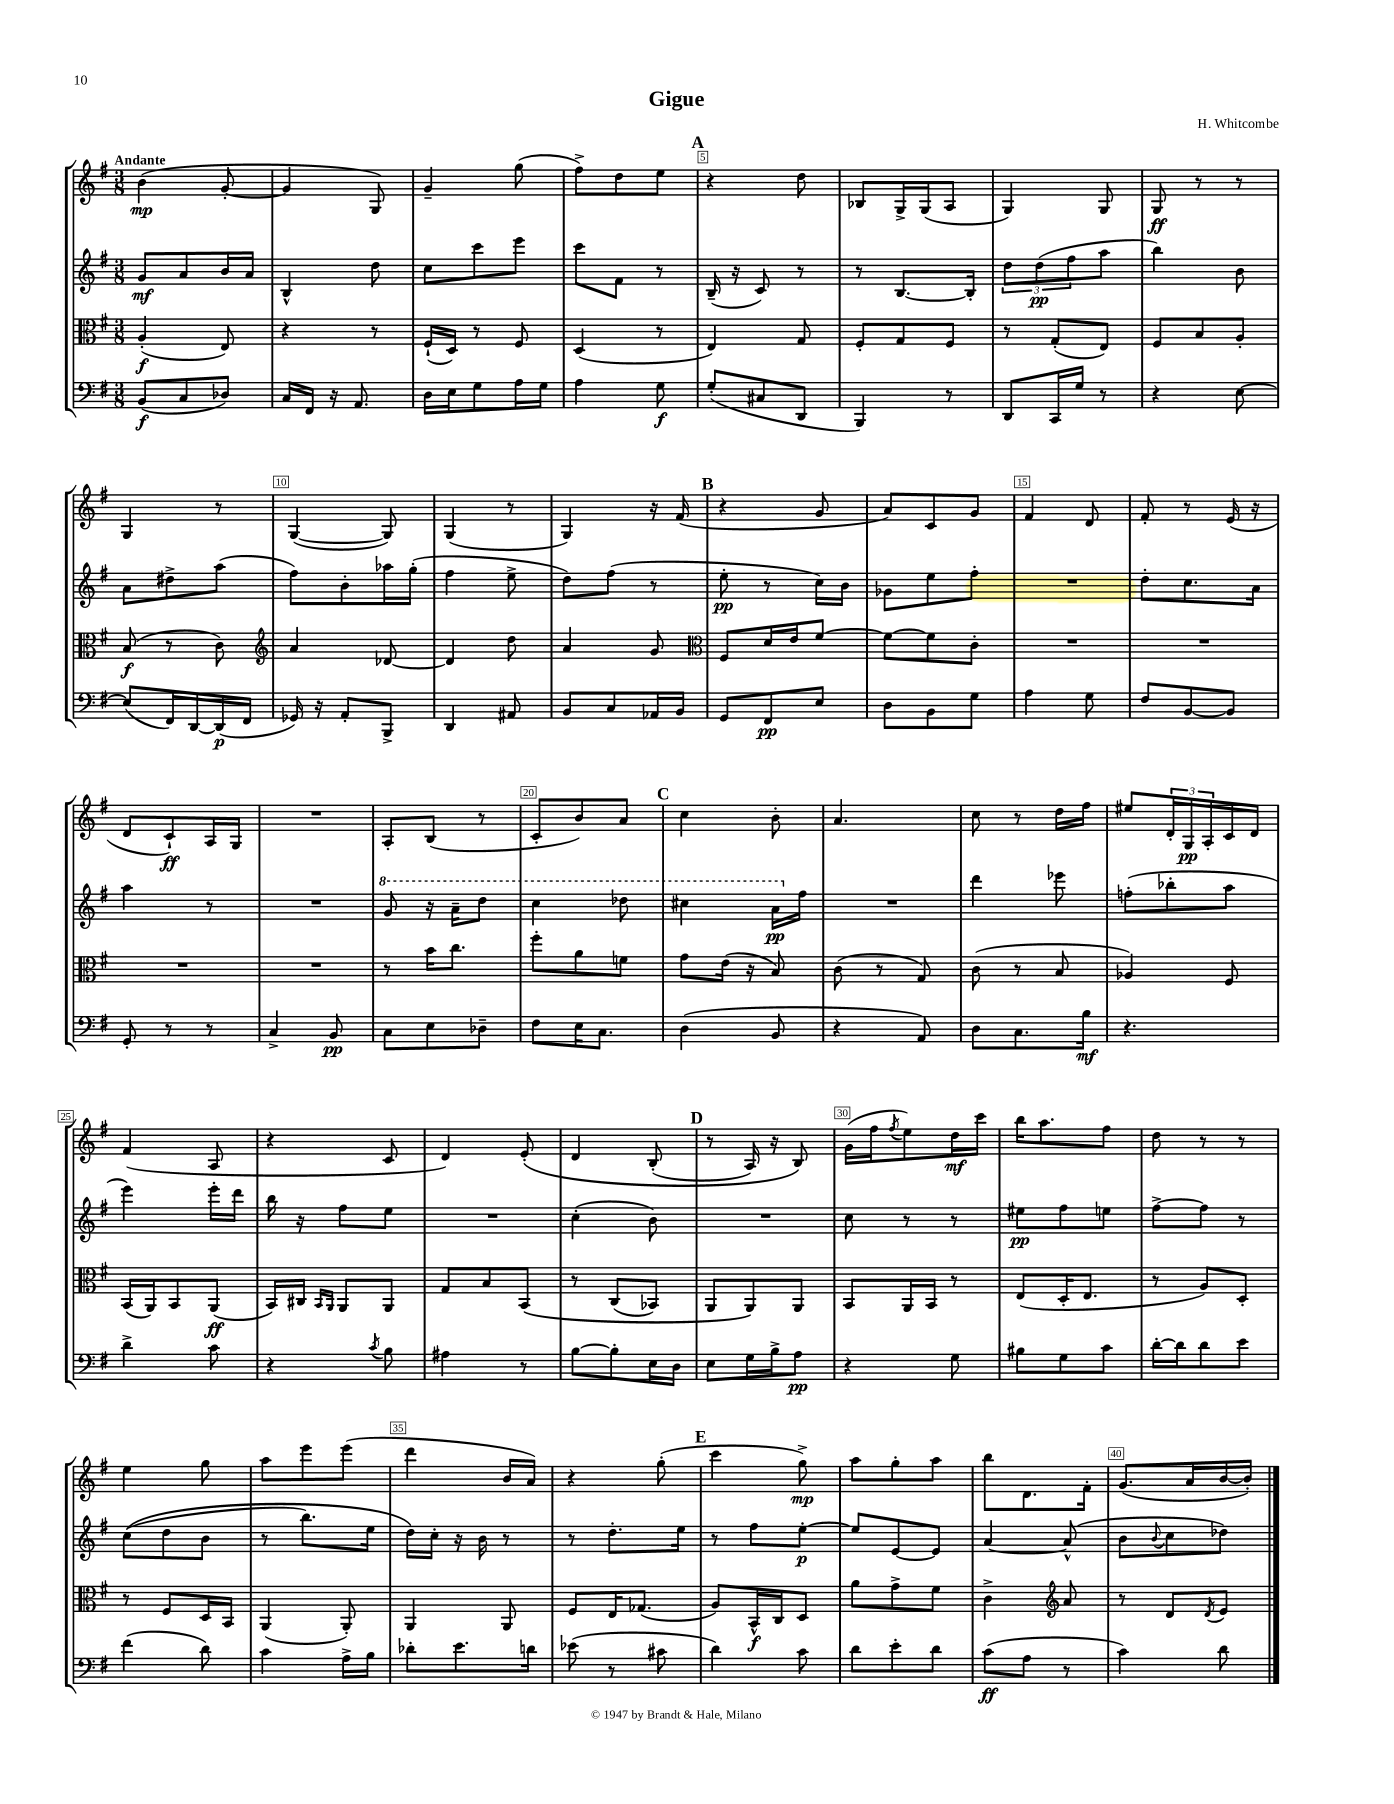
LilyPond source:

\header { title = "Gigue" composer = "H. Whitcombe" }
<<
\new StaffGroup <<
\new Staff = "s0" {
    \clef treble \key g \major \numericTimeSignature \time 3/8 \tempo "Andante"
    b'4\mp( g'8~-. |
    g'4 g8) |
    g'4-- g''8( |
    fis''8->) d''8 e''8 |
    \mark \markup { \bold "A" } r4 d''8 |
    bes8 g16-> g16( a8 |
    g4) g8 |
    g8\ff r8 r8 |
    g4 r8 |
    g4~( g8) |
    g4( r8 |
    g4) r16 fis'16( |
    \mark \markup { \bold "B" } r4 g'8 |
    a'8) c'8 g'8 |
    fis'4 d'8 |
    fis'8-. r8 e'16( r16 |
    d'8 c'8-!\ff) a16 g16 |
    R4. |
    a8-. b8( r8 |
    c'8-. b'8) a'8 |
    \mark \markup { \bold "C" } c''4 b'8-. |
    a'4. |
    c''8 r8 d''16 fis''16 |
    eis''8 \tuplet 3/2 { d'16-. g16\pp a16-. } c'16 d'16 |
    fis'4( a8 |
    r4 c'8 |
    d'4) e'8-.\( |
    d'4 b8-.( |
    \mark \markup { \bold "D" } r8 a16) r16 b8\) |
    g'16( fis''16 \acciaccatura { fis''8 } e''8) d''16\mf c'''16 |
    b''16 a''8. fis''8 |
    d''8 r8 r8 |
    e''4 g''8 |
    a''8 e'''8 e'''8( |
    d'''4 b'16 a'16) |
    r4 g''8-.( |
    \mark \markup { \bold "E" } c'''4 g''8->\mp) |
    a''8 g''8-. a''8 |
    b''8 d'8. fis'16-. |
    g'8.( a'16 b'16~ b'16-.) \bar "|." |
}
\new Staff = "s1" {
    \clef treble \key g \major \numericTimeSignature \time 3/8
    g'8\mf a'8 b'16 a'16 |
    b4-^ d''8 |
    c''8 c'''8 e'''8 |
    c'''8 fis'8 r8 |
    \mark \markup { \bold "A" } b16--( r16 c'8) r8 |
    r8 b8.~ b16-. |
    \tuplet 3/2 { d''8 d''8\pp( fis''8 } a''8 |
    b''4) b'8 |
    a'8 dis''8-> a''8( |
    fis''8) b'8-. aes''16 g''16-.( |
    fis''4 e''8-> |
    d''8) fis''8( r8 |
    \mark \markup { \bold "B" } e''8-.\pp r8 c''16) b'16 |
    ges'8 e''8 fis''8-. |
    R4. |
    d''8-. c''8. a'16 |
    a''4 r8 |
    R4. |
    \ottava #1 g''8 r16 a''16-- d'''8 |
    c'''4 des'''8 |
    \mark \markup { \bold "C" } cis'''4 a''16\pp \ottava #0 fis''16 |
    R4. |
    d'''4 ees'''8 |
    f''8-.( bes''8-. a''8 |
    e'''4) e'''16-. d'''16 |
    b''16 r16 fis''8 e''8 |
    R4. |
    c''4-.( b'8) |
    \mark \markup { \bold "D" } R4. |
    c''8 r8 r8 |
    eis''8\pp fis''8 e''8 |
    fis''8~-> fis''8 r8 |
    c''8(\( d''8 b'8 |
    r8 b''8.) e''16 |
    d''16\) c''16-. r16 b'16 r8 |
    r8 d''8.-. e''16 |
    \mark \markup { \bold "E" } r8 fis''8 e''8~-.\p |
    e''8 e'8~ e'8 |
    a'4~ a'8-^( |
    b'8 \appoggiatura { b'8 } c''8 des''8) \bar "|." |
}
\new Staff = "s2" {
    \clef alto \key g \major \numericTimeSignature \time 3/8
    a4-.\f( e8) |
    r4 r8 |
    fis16-!( d16) r8 fis8 |
    d4( r8 |
    \mark \markup { \bold "A" } e4) g8 |
    fis8-. g8 fis8 |
    r8 g8-.( e8) |
    fis8 b8 a8-. |
    b8\f( r8 c'8) |
    \clef treble a'4 des'8~ |
    des'4 d''8 |
    a'4 g'8 |
    \mark \markup { \bold "B" } \clef alto fis8 d'16 e'16 fis'8~ |
    fis'8~ fis'8 c'8-. |
    R4. |
    R4. |
    R4. |
    R4. |
    r8 b'16 c''8. |
    fis''8-. a'8 f'8 |
    \mark \markup { \bold "C" } g'8 e'16( r16 b8) |
    c'8( r8 g8) |
    c'8( r8 b8 |
    aes4) fis8 |
    b,16( a,16) b,8 a,8\ff( |
    b,16) cis16 \grace { b,16 a,16 } a,8 a,8 |
    g8 b8 b,8\( |
    r8 c8( bes,8) |
    \mark \markup { \bold "D" } a,8 a,8\) a,8 |
    b,8 a,16 b,16 r8 |
    e8( d16-. e8. |
    r8 a8) d8-. |
    r8 fis8 d16 b,16 |
    a,4( a,8-.) |
    a,4 a,8 |
    fis8 e16 ges8.( |
    \mark \markup { \bold "E" } a8) b,16-^\f c16 d8 |
    a'8 g'8-> fis'8 |
    c'4-> \clef treble a'8 |
    r8 d'8 \acciaccatura { d'8 } e'8 \bar "|." |
}
\new Staff = "s3" {
    \clef bass \key g \major \numericTimeSignature \time 3/8
    b,8\f( c8 des8) |
    c16 fis,16 r16 a,8. |
    d16 e16 g8 a16 g16 |
    a4 g8\f |
    \mark \markup { \bold "A" } g8-.( cis8 d,8 |
    b,,4) r8 |
    d,8 c,16 g16 r8 |
    r4 e8~ |
    e8( fis,16) d,16~ d,16\p( fis,16 |
    ges,16) r16 a,8-. b,,8-> |
    d,4 ais,8 |
    b,8 c8 aes,16 b,16 |
    \mark \markup { \bold "B" } g,8 fis,8\pp e8 |
    d8 b,8 g8 |
    a4 g8 |
    fis8 b,8~ b,8 |
    g,8-. r8 r8 |
    c4-> b,8\pp |
    c8 e8 des8-- |
    fis8 e16 c8. |
    \mark \markup { \bold "C" } d4( b,8 |
    r4 a,8) |
    d8 c8. b16\mf |
    r4. |
    d'4-> c'8 |
    r4 \acciaccatura { c'8 } b8 |
    ais4 r8 |
    b8~ b8-. e16 d16 |
    \mark \markup { \bold "D" } e8 g16 b16-> a8\pp |
    r4 g8 |
    bis8 g8 c'8 |
    d'16~-. d'16 d'8 e'8 |
    fis'4( d'8) |
    c'4 a16-> b16 |
    des'8-. e'8. d'16 |
    ees'8( r8 cis'8 |
    \mark \markup { \bold "E" } d'4) c'8 |
    d'8 e'8-. d'8 |
    c'8\ff( a8 r8 |
    c'4) d'8 \bar "|." |
}
>>
>>
\layout { \context { \Score \override BarNumber.break-visibility = ##(#f #t #t) barNumberVisibility = #(every-nth-bar-number-visible 5) \override BarNumber.stencil = #(make-stencil-boxer 0.1 0.3 ly:text-interface::print) } }
